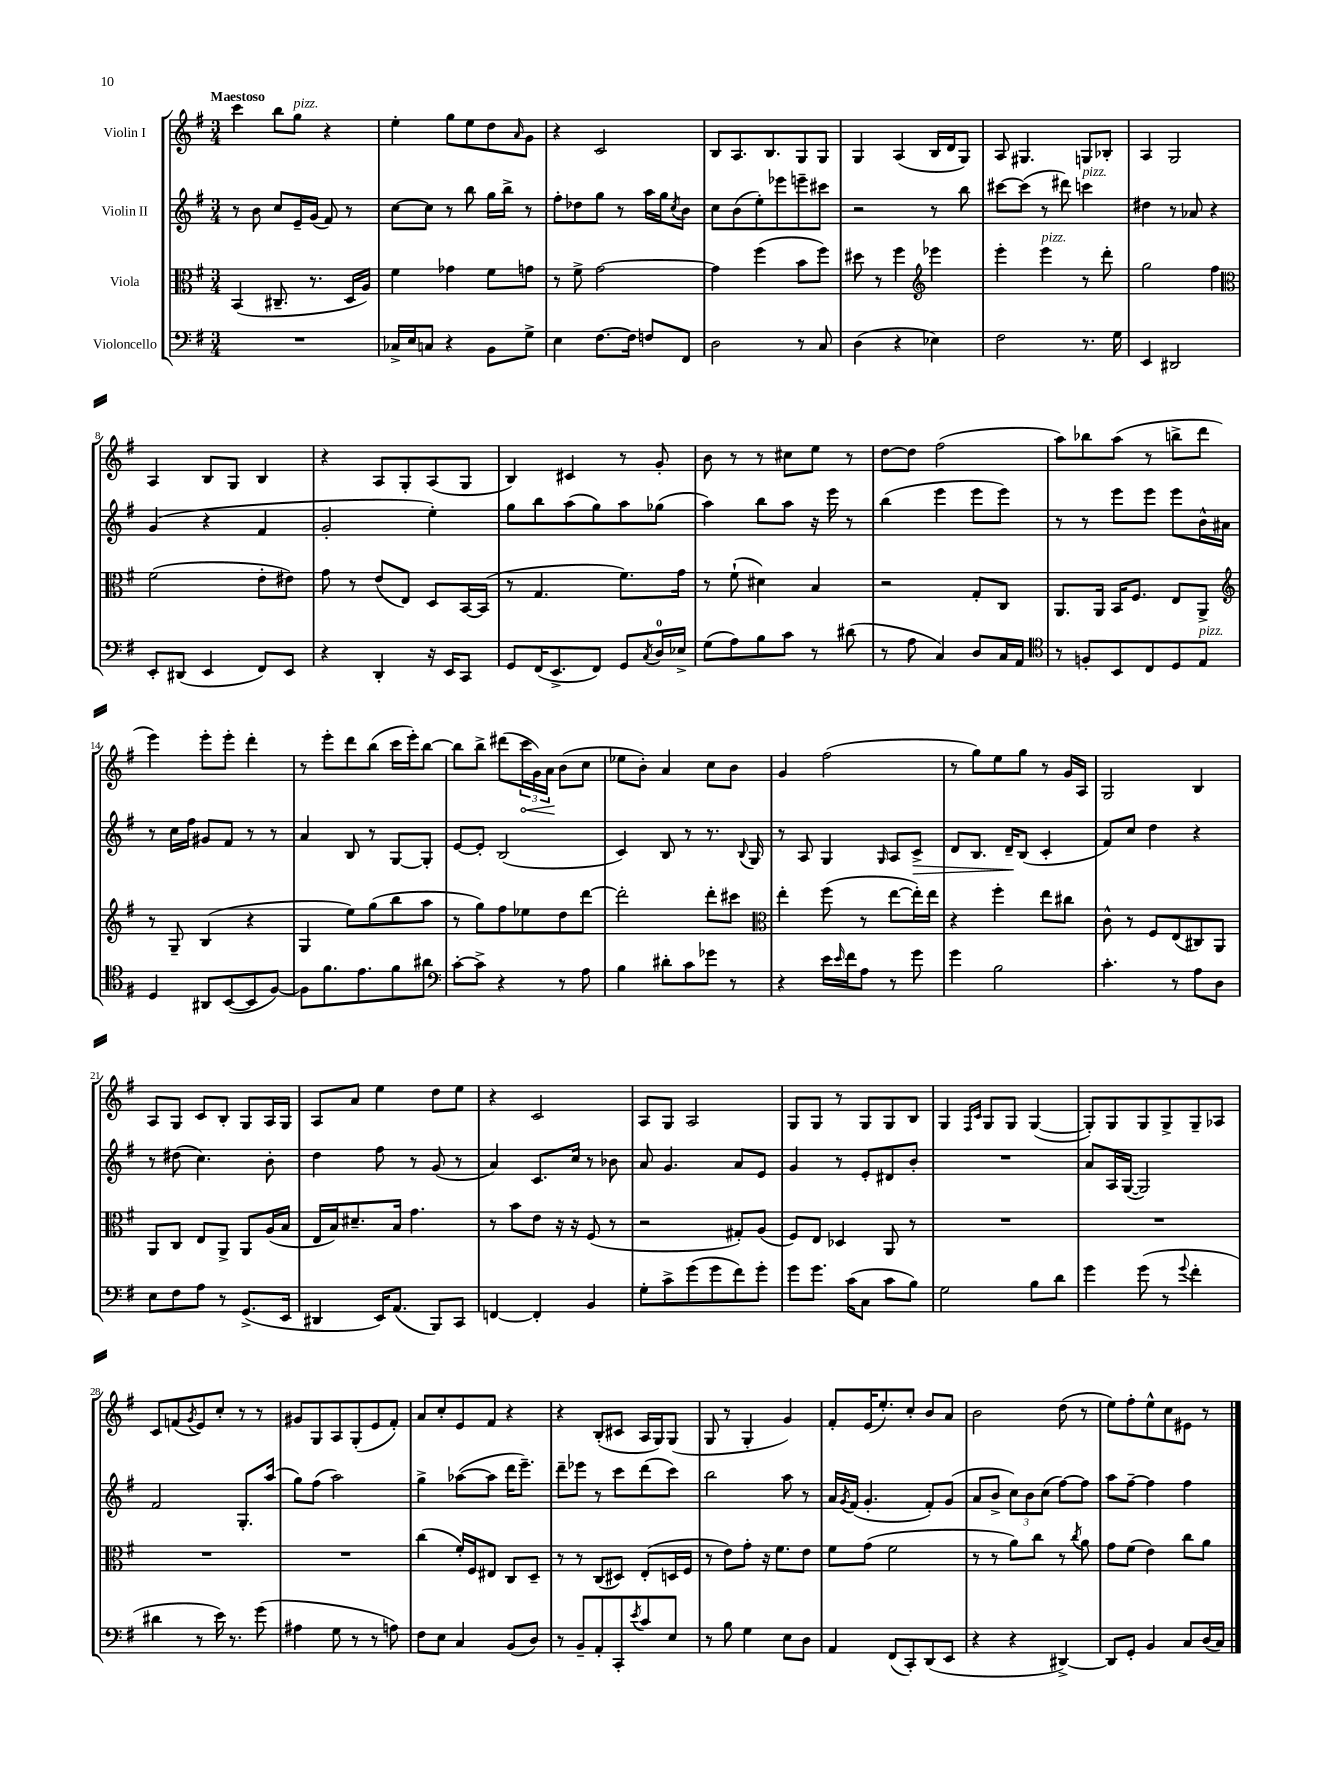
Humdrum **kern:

**kern	**kern	**kern	**kern
*staff4	*staff3	*staff2	*staff1
*clefF4	*clefC3	*clefG2	*clefG2
*k[f#]	*k[f#]	*k[f#]	*k[f#]
*M3/4	*M3/4	*M3/4	*M3/4
2.r	(4BB/	8r	4ccc\
.	.	8b\	.
.	8.C#~/	8cc/L	8bb\L
.	.	16e~/L	8gg\J
.	8.r	(16g/JJ	.
.	.	8f#/)	4r
.	16D/LL	8r	.
.	16A/JJ)	.	.
=	=	=	=
16C-^/LL	4f#\	[8cc\L	4ee'\
16E/J	.	.	.
8C/J	.	8cc\]J	.
4r	4g-\	8r	8gg\L
.	.	8bb\	8ee\
8BB\L	8f#\L	16gg\LL	8dd\
.	.	16bb^\JJ	.
.	.	.	16qqa/
8G^\J	8g\J	8r	8g\J
=	=	=	=
4E\	8r	8ff#'\L	4r
.	8f#^\	8dd-\	.
[8.F#\L	[2g\	8gg\J	2c/
.	.	8r	.
16F#\]Jk	.	.	.
8F/L	.	16aa\LL	.
.	.	16gg\J	.
.	.	8qcc/	.
8FF#/J	.	8b\J	.
=	=	=	=
2D\	4g\]	8cc\L	8B/L
.	.	(8b\	8.A/
.	(4ff#\	8ee'\)	.
.	.	.	8.B/
.	.	8eee-\	.
8r	8b\L	8eee~\	8G/
8C/	8ff#\J)	8ccc#\J	8G/J
=	=	=	=
(4D\	8dd#\	2r	4G/
.	8r	.	.
4r	4ff#\	.	(4A/
*	*clefG2	*	*
4E-\)	4eee-\	8r	16B/LL
.	.	.	16d/J
.	.	8bb\	8G/J)
=	=	=	=
2F#\	4eee'\	[8ccc#\L	8A/
.	.	(8ccc#\]J	4.G#/
.	4eee\	8r	.
.	.	8ddd#\)	.
8.r	8r	4ccc\	8G/L
.	8ddd'\	.	8B-'/J
16G\	.	.	.
=	=	=	=
4EE/	2gg\	4dd#\	4A/
2DD#/	.	8r	2G/
.	.	8a-/	.
.	4ff#\	4r	.
=	=	=	=
*	*clefC3	*	*
8EE'/L	(2f#\	(4g/	4A/
(8DD#/J	.	.	.
4EE/	.	4r	8B/L
.	.	.	8G/J
8FF#/L)	8e'\L	4f#/	4B/
8EE/J	8e#\J)	.	.
=	=	=	=
4r	8g\	2g'/	4r
.	8r	.	.
4DD'/	(8e/L	.	8A/L
.	8E/J)	.	8G'/
16r	8D/L	4ee'\)	(8A/
16EE/LK	.	.	.
8CC/J	[16BB/L	.	8G/J
.	(16BB/]JJ	.	.
=	=	=	=
8GG/L	8r	8gg\L	4B/)
(16FF#/K	4.G/	8bb\	.
8.EE^/	.	.	.
.	.	(8aa\	4c#/
8FF#/J)	.	8gg\)	.
8GG/L	8.f#\L)	8aa\	8r
8qC/	.	.	.
16D/L	.	(8gg-\J	8g'/
16E-^/JJ	16g\Jk	.	.
=	=	=	=
(8G\L	8r	4aa\)	8b\
8A\)	(8f#`\	.	8r
8B\	4d#\)	8bb\L	8r
8c\J	.	8aa\J	8cc#\L
8r	4B/	16r	8ee\J
.	.	16eee\	.
(8d#\	.	8r	8r
=	=	=	=
8r	2r	(4bb\	[8dd\L
8A\	.	.	8dd\]J
4C/)	.	4eee\	(2ff#\
8D/L	8G'/L	8eee\L	.
16C/L	8C/J	8eee\J)	.
16AA/JJ	.	.	.
=	=	=	=
*clefC4	*	*	*
8r	8.AA/L	8r	8aa\L)
8F'/L	.	8r	8bb-\
.	16AA/Jk	.	.
8BB/	16BB/LK	8eee\L	(8aa\J
.	8.F#/J	.	.
8C/	.	8eee\J	8r
8D/	8E/L	8eee\L	8bb^\L
8E/J	8AA^/J	16b^^\L	8ddd\J
.	.	16a#\JJ	.
=	=	=	=
*	*clefG2	*	*
4D/	8r	8r	4eee\)
.	8G~/	16cc\LL	.
.	.	16ff#\JJ	.
8AA#/L	(4B/	8g#/L	8eee'\L
([8BB/	.	8f#/J	8eee'\J
8BB/]	4r	8r	4ddd'\
[8F#/J)	.	8r	.
=	=	=	=
8F#\]L	4G/	4a/	8r
8.f#\	.	.	8eee'\L
.	8ee\L)	8B/	8ddd\
8.e\	.	.	.
.	(8gg\	8r	(8bb\J
8f#\	8bb\	[8G/L	16ccc\LL
.	.	.	16eee'\J)
8a#\J	8aa\J	8G'/]J	[8bb\J
=	=	=	=
*clefF4	*	*	*
[8c'\L	8r	[8e/L	8bb\]L
8c^\]J	8gg\L)	8e'/]J	8bb^\J
4r	8ff#\	(2B/	(8ddd#\L
.	8ee-\	.	24ccc\L
.	.	.	24g\)
.	.	.	24a\JJ
8r	8dd\	.	(8b\L
8A\	[8ddd\J	.	8cc\J
=	=	=	=
4B\	2ddd'\]	4c/)	8ee-\L
.	.	.	8b'\J)
8d#'\L	.	8B/	4a/
8c\	.	8r	.
8g-\J	8ddd'\L	8.r	8cc\L
8r	8ccc#\J	.	8b\J
.	.	8qqB/	.
.	.	16G/	.
=	=	=	=
*	*clefC3	*	*
4r	4ee'\	8r	4g/
.	.	8A/	.
16e\LL	(8ff#\	4G/	(2ff#\
16qqe/	.	.	.
16f#\J	.	.	.
8A\J	8r	.	.
.	.	16qqG/	.
8r	[8ee\L	8A/L	.
8g\	16ee'\]L)	8c^/J	.
.	16ee\JJ	.	.
=	=	=	=
4g\	4r	8d/L	8r
.	.	8.B/J	8gg\L)
2B\	4ff#'\	.	8ee\
.	.	16d~/LK	.
.	.	(8B/J	8gg\J
.	8ee\L	4c'/	8r
.	8cc#\J	.	16g/LL
.	.	.	16A/JJ
=	=	=	=
4.c'\	8c^^\	8f#/L)	2G/
.	8r	8cc/J	.
.	8F#/L	4dd\	.
8r	(8E/	.	.
8A\L	8C#/)	4r	4B/
8D\J	8AA/J	.	.
=	=	=	=
8E\L	8AA/L	8r	8A/L
8F#\	8C/J	(8dd#\	8G/J
8A\J	8E/L	4.cc\)	8c/L
8r	8AA^/J	.	8B'/J
(8.GG^/L	8AA/L	.	8G/L
.	(16A/L	8b'\	16A/L
16EE/Jk	16B/JJ	.	16G/JJ
=	=	=	=
4DD#/	16E/LL	4dd\	8A/L
.	16B/J)	.	.
.	8.d#~/	.	8a/J
16EE/LK)	.	8ff#\	4ee\
(8.AA/J	16B/Jk	.	.
.	4.g\	8r	.
8BBB/L)	.	(8g/	8dd\L
8CC/J	.	8r	8ee\J
=	=	=	=
[4FF/	8r	4a/)	4r
.	8b\L	.	.
4FF'/]	8e\J	8.c/L	2c/
.	16r	.	.
.	16r	16cc/Jk	.
4BB/	(8F#/	8r	.
.	8r	8b-\	.
=	=	=	=
8G'\L	2r	8a/	8A/L
8c^\	.	4.g/	8G/J
(8g\	.	.	2A/
8g\	.	.	.
8f#\)	8G#'/L)	8a/L	.
8g'\J	(8A/J	8e/J	.
=	=	=	=
8g\L	8F#/L)	4g/	8G/L
8.g\J	8E/J	.	8G/J
.	4D-/	8r	8r
(16c\LK	.	.	.
8C\J	.	8e'/L	8G/L
8c\L	8AA/	8d#/	8G/
8B\J)	8r	8b'/J	8B/J
=	=	=	=
2G\	2.r	2.r	4G/
.	.	.	16qqF#/LL
.	.	.	16qqc/JJ
.	.	.	8G/L
.	.	.	8G/J
8B\L	.	.	([4G/
8d\J	.	.	.
=	=	=	=
4g\	2.r	8a/L	8G'/]L)
.	.	16A/L	8G/
.	.	([16G/JJ	.
(8g\	.	2G/])	8G/
8r	.	.	8G^/
8qqg/	.	.	.
4f#'\	.	.	8G~/
.	.	.	8A-/J
=	=	=	=
4d#\	2.r	2f#/	8c/L
.	.	.	(8f/
.	.	.	8qg/
8r	.	.	8e/)
16e\)	.	.	8cc'/J
8.r	.	.	.
.	.	8.G'/L	8r
(8g\	.	.	8r
.	.	(16aa/Jk	.
=	=	=	=
4A#\	2.r	8gg\L)	8g#/L
.	.	(8ff#\J	8G/
8G\	.	2aa\)	8A/
8r	.	.	(8G'/
8r	.	.	8e/
8A\)	.	.	8f#'/J)
=	=	=	=
8F#\L	(4cc\	4gg^\	8a/L
8E\J	.	.	8cc'/
4C/	16f#'/LL)	([8aa-\L	8e/
.	16F#/J	.	.
.	8E#/J	8aa-\]J	8f#/J
(8BB/L	8C/L	16ddd\LK	4r
.	.	8.eee~\J)	.
8D/J)	8D~/J	.	.
=	=	=	=
8r	8r	8ddd~\L	4r
8BB~/L	8r	8eee-\J	.
8AA'/	(8C/L	8r	(8B'/L
8CC'/	8D#/J)	8ccc\L	8c#/J
8qe/	.	.	.
8c/	(8E'/L	(8ddd\	16A/LL
.	.	.	16G/J)
8E/J	16D/L	8ccc\J)	(8G/J
.	16F#/JJ	.	.
=	=	=	=
8r	8r	2bb\	8G/
8B\	8e\L)	.	8r
4G\	8g'\J	.	4G'/
.	16r	.	.
.	8.f#\L	.	.
8E\L	.	8aa\	4g/)
8D\J	8e\J	8r	.
=	=	=	=
4AA/	8f#\L	16a/LL	8f#'/L
.	.	8qg/	.
.	.	(16f#/JJ	.
.	(8g\J	4.g'/	(16e/K
.	.	.	8.ee'/)
(8FF#/L	2f#\	.	.
8CC'/)	.	.	8cc'/J
(8DD/	.	8f#'/L)	8b/L
8EE/J	.	(8g/J	8a/J
=	=	=	=
4r	8r	8a/L	2b\
.	8r	8b^/J	.
4r	8a\L)	12cc\L)	.
.	.	12b\	.
.	8cc\J	.	.
.	.	(12cc\J	.
[4DD#^/)	8r	[8ff#\L)	(8dd\
.	8qcc/	.	.
.	8a\	8ff#\]J	8r
=	=	=	=
8DD#/]L	8g\L	8aa\L	8ee\L)
8GG'/J	(8f#\J	[8ff#~\J	8ff#'\
4BB/	4e\)	4ff#\]	8ee^^\
.	.	.	8cc\
8C/L	8cc\L	4ff#\	8e#\J
(16D/L	8a\J	.	8r
16C/JJ)	.	.	.
==	==	==	==
*-	*-	*-	*-
